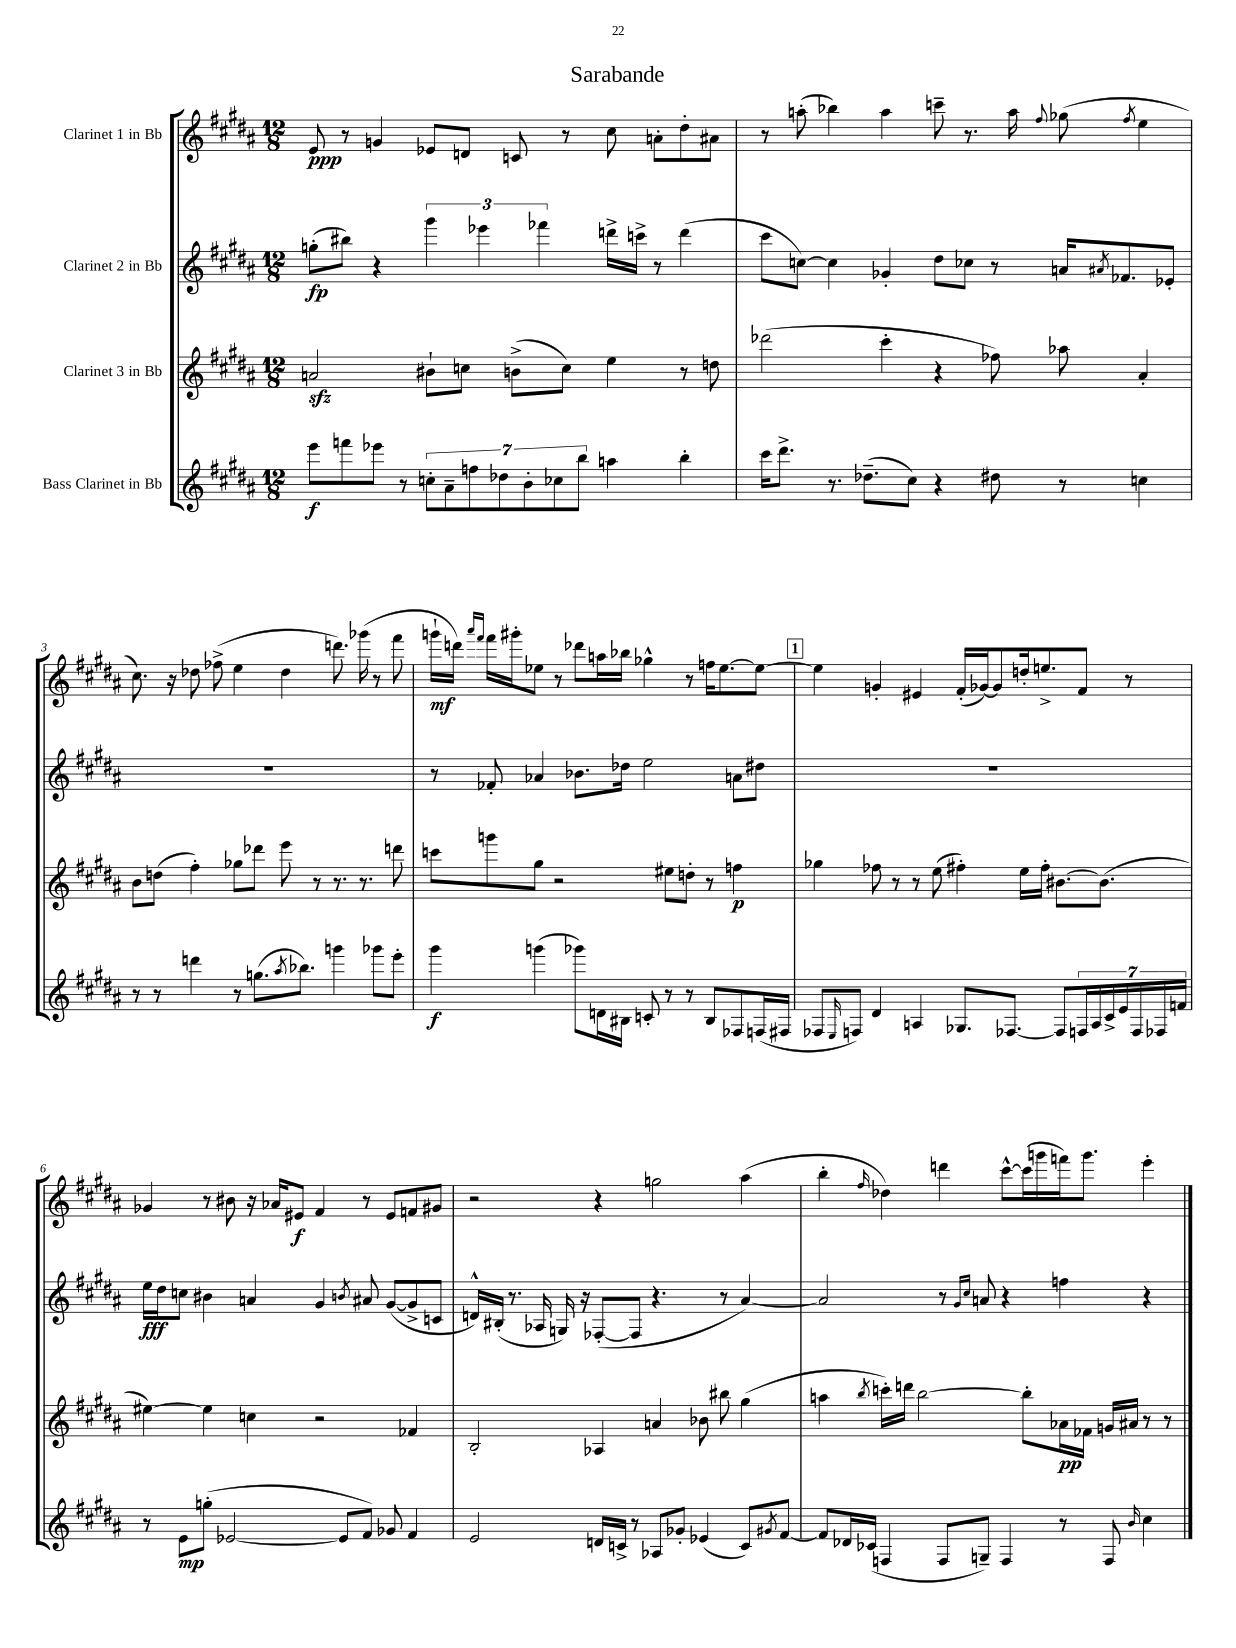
\header { title = "Sarabande" }
<<
\new StaffGroup <<
\new Staff = "s0" \with { instrumentName = "Clarinet 1 in Bb" } {
    \clef treble \key b \major \numericTimeSignature \time 12/8
    e'8\ppp r8 g'4 ees'8 d'8 c'8 r8 cis''8 a'8-. dis''8-. ais'8 |
    r8 a''8-.( bes''4) a''4 c'''8-- r8. a''16 \appoggiatura { fis''8 } ges''8( \acciaccatura { fis''8 } e''4 |
    cis''8.) r16 des''8 fes''8->( e''4 des''4 d'''8.) ges'''16( r8 fis'''8 |
    g'''16-!\mf d'''16) \grace { ais'''16 fis'''16 } fis'''16 gis'''16-. ees''8 r8 des'''8 a''16 bes''16 ges''4-^ r8 f''16 ees''8.~ ees''8~ |
    \mark \markup { \box "1" } ees''4 g'4-. eis'4 fis'16-.( ges'16~) ges'8 d''16-. e''8.-> fis'8 r8 |
    ges'4 r8 bis'8 r16 aes'16 eis'8\f fis'4 r8 eis'8 f'8 gis'8 |
    r2 r4 g''2 ais''4( |
    b''4-. \grace { fis''16 } des''4) d'''4 cis'''8~-^ cis'''16( g'''16 f'''16) g'''8. e'''4-. \bar "|." |
}
\new Staff = "s1" \with { instrumentName = "Clarinet 2 in Bb" } {
    \clef treble \key b \major \numericTimeSignature \time 12/8
    g''8-.\fp( bis''8) r4 \tuplet 3/2 { gis'''4 ees'''4 fes'''4 } d'''16-> c'''16-> r8 d'''4( |
    cis'''8 c''8~) c''4 ges'4-. dis''8 ces''8 r8 a'16 \acciaccatura { ais'8 } fes'8. ees'8-. |
    R1. |
    r8 fes'8-. aes'4 bes'8. des''16 e''2 a'8 dis''8 |
    \mark \markup { \box "1" } R1. |
    e''16\fff dis''16 c''8 bis'4 a'4 gis'4 \acciaccatura { b'8 } ais'8 gis'8~( gis'8-> c'8 |
    d'16-^) bis16-.( r8. aes16 g16) r16 fes8~-.( fes8 r4. r8 ais'4~) |
    ais'2 r8 \grace { gis'16 cis''16 } a'8 r4 f''4 r4 \bar "|." |
}
\new Staff = "s2" \with { instrumentName = "Clarinet 3 in Bb" } {
    \clef treble \key b \major \numericTimeSignature \time 12/8
    a'2\sfz bis'8-! c''8 b'8->( c''8) e''4 r8 d''8 |
    des'''2( cis'''4-. r4 fes''8) aes''8 ais'4-. |
    b'8 d''8( fis''4-.) ges''8 des'''8 e'''8 r8 r8. r8. d'''8 |
    c'''8 g'''8 gis''8 r2 eis''8 d''8-. r8 f''4\p |
    \mark \markup { \box "1" } ges''4 fes''8 r8 r8 e''8( fis''4-.) e''16 fis''16-. bis'8.~ bis'8.( |
    eis''4~) eis''4 c''4 r2 fes'4 |
    b2-. aes4 a'4 bes'8 bis''8 gis''4( |
    a''4 \acciaccatura { b''8 } c'''16-.) d'''16 b''2~ b''8-. aes'16\pp fes'16 g'16 ais'16 r8 r8 \bar "|." |
}
\new Staff = "s3" \with { instrumentName = "Bass Clarinet in Bb" } {
    \clef treble \key b \major \numericTimeSignature \time 12/8
    e'''8\f f'''8 ees'''8 r8 \tuplet 7/4 { c''8-. ais'8-- f''8 des''8 b'8-. ces''8 b''8 } a''4 b''4-. |
    cis'''16 dis'''8.-> r8. des''8.--( cis''8) r4 dis''8 r8 c''4 |
    r8 r8 d'''4 r8 g''8.( \acciaccatura { ais''8 } bes''8.) g'''4 ges'''8 e'''8-. |
    gis'''4\f g'''4( ges'''8) d'16 bis16 c'8-. r8 r8 bis8 fes8 f16( fis16 |
    \mark \markup { \box "1" } fes8 \grace { e16 } f8) dis'4 a4 ges8. fes8.~ fes8 \tuplet 7/4 { f16 a16 cis'16-> e'16 f16 fes16 f'16 } |
    r8 e'8\mp g''8-.( ees'2~ ees'8 fis'8) ges'8 fis'4 |
    e'2 d'16 c'16-> r8 aes8 ges'8-. ees'4( c'8) \acciaccatura { gis'8 } fis'8~ |
    fis'8 des'16 ces'16( f4 f8 g8--) f4 r8 f8 \grace { b'16 } cis''4 \bar "|." |
}
>>
>>
